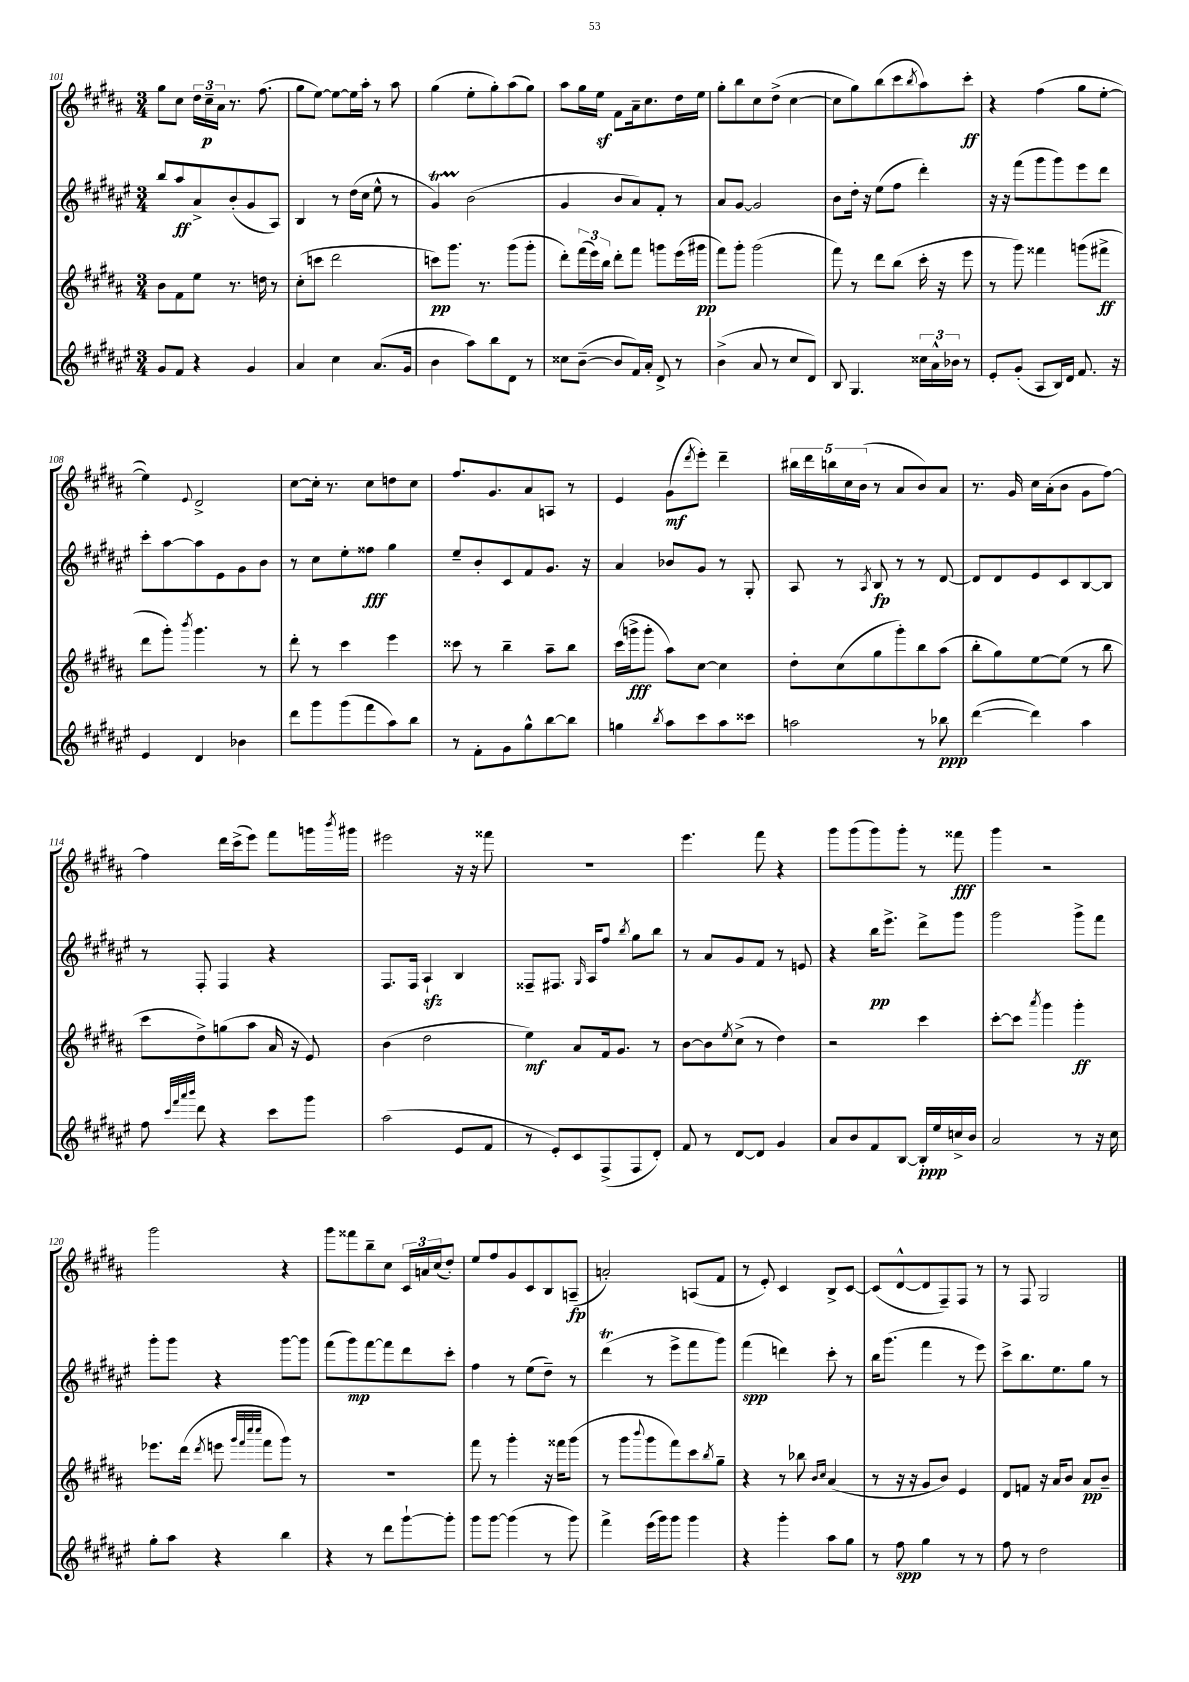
<<
\new StaffGroup <<
\new Staff = "s0" {
    \clef treble \key b \major \numericTimeSignature \time 3/4
    gis''8 cis''8 \tuplet 3/2 { dis''16 cis''16--\p ais'16 } r8. fis''8.( |
    gis''8 e''8~) e''8~ e''16 ais''16-. r8 ais''8 |
    gis''4( e''8-. gis''8-.) ais''8( gis''8) |
    ais''8 gis''16 e''16\sf fis'8 ais'16-- cis''8. dis''16 e''16 |
    gis''8-. b''8 cis''8 dis''8->( cis''4~ |
    cis''8 gis''8) b''8( cis'''8 \acciaccatura { b''8 } ais''8) cis'''8-.\ff |
    r4 fis''4( gis''8 e''8~-. |
    e''4) \appoggiatura { e'8 } dis'2-> |
    cis''8~ cis''16-. r8. cis''8 d''8 cis''8 |
    fis''8. gis'8. ais'8 a8 r8 |
    e'4 gis'8\mf( \acciaccatura { dis'''8 } e'''8-.) dis'''4-- |
    \tuplet 5/4 { bis''16 dis'''16 b''16 cis''16 b'16( } r8 ais'8 b'8) ais'8 |
    r8. gis'16 cis''16 ais'16-.( b'8 gis'8 fis''8~) |
    fis''4 dis'''16 cis'''16->( e'''8) fis'''8 g'''16 \acciaccatura { b'''8 } gis'''16 |
    eis'''2 r16 r16 fisis'''8 |
    R2. |
    e'''4. fis'''8 r4 |
    gis'''8 gis'''8( gis'''8) gis'''8-. r8 fisis'''8\fff |
    gis'''4 r2 |
    gis'''2 r4 |
    gis'''8 fisis'''8 b''8-- cis''8 \tuplet 3/2 { cis'16 a'16 cis''16( } dis''8-.) |
    e''8 fis''8 gis'8 cis'8 b8 a8--\fp( |
    a'2-.) a8( fis'8 |
    r8 e'8-.) cis'4 b8-> cis'8~ |
    cis'8( dis'8~-^ dis'8 fis8--) fis8 r8 |
    r8 fis8 gis2 \bar "|." |
}
\new Staff = "s1" {
    \clef treble \key fis \major \numericTimeSignature \time 3/4
    b''8 ais''8\ff ais'8-> b'8-.( gis'8 ais8) |
    b4 r8 dis''16( cis''16 eis''8-^ r8 |
    gis'4\startTrillSpan) b'2\stopTrillSpan( |
    gis'4 b'8 ais'8) fis'8-. r8 |
    ais'8 gis'8~ gis'2 |
    b'8 dis''16-. r16 eis''8( fis''8 dis'''4-.) |
    r16 r16 fis'''8( gis'''8 gis'''8) eis'''8 dis'''8 |
    cis'''8-. ais''8~ ais''8 eis'8 gis'8 b'8 |
    r8 cis''8 eis''8-. fisis''8\fff gis''4 |
    eis''8-- b'8-. cis'8 fis'8 gis'8. r16 |
    ais'4 bes'8 gis'8 r8 gis8-. |
    ais8 r8 \acciaccatura { ais8 } b8\fp r8 r8 dis'8~ |
    dis'8 dis'8 eis'8 cis'8 b8~ b8 |
    r8 fis8-. fis4 r4 |
    fis8. fis16 ais4-!\sfz b4 |
    fisis8-- fis8. \grace { gis16 } ais16 fis''8 \acciaccatura { b''8 } gis''8 b''8 |
    r8 ais'8 gis'8 fis'8 r8 e'8 |
    r4 b''16\pp eis'''8.-> dis'''8-> gis'''8 |
    gis'''2 gis'''8-> fis'''8 |
    gis'''8-. gis'''8 r4 gis'''8~ gis'''8 |
    fis'''8( gis'''8\mp) fis'''8~ fis'''8 dis'''8 cis'''8-. |
    fis''4 r8 eis''8( dis''8--) r8 |
    dis'''4\trill( r8 eis'''8-> fis'''8 gis'''8) |
    fis'''4\spp( d'''4) cis'''8-. r8 |
    b''16 gis'''8.( fis'''4 r8 eis'''8) |
    cis'''8-> b''8. eis''8. gis''8 r8 \bar "|." |
}
\new Staff = "s2" {
    \clef treble \key b \major \numericTimeSignature \time 3/4
    b'8 fis'8 e''8 r8. d''16 r8 |
    cis''8-.( c'''8 dis'''2 |
    c'''8\pp) gis'''8. r8. gis'''8( gis'''8-. |
    dis'''8-.) \tuplet 3/2 { fis'''16( e'''16) b''16 } dis'''8-. fis'''8 g'''8 e'''16( gis'''16\pp |
    fis'''8) gis'''8-. gis'''2( |
    fis'''8) r8 dis'''8 b''8( cis'''16-. r16 e'''8 |
    r8 gis'''8) fisis'''4 g'''8( fis'''8->\ff |
    dis'''8 gis'''8-.) \acciaccatura { b'''8 } gis'''4. r8 |
    dis'''8-. r8 cis'''4 e'''4 |
    cisis'''8 r8 b''4-- ais''8-- b''8 |
    cis'''16( g'''16->\fff g'''8-. ais''8) cis''8~ cis''4 |
    dis''8-. cis''8( gis''8 gis'''8-.) b''8 ais''8( |
    b''8-. gis''8) e''8~ e''8( r8 b''8 |
    cis'''8 dis''8->) g''8( ais''8 ais'16 r16 e'8) |
    b'4( dis''2 |
    e''4\mf) ais'8 fis'16 gis'8. r8 |
    b'8~ b'8 \acciaccatura { e''8 } cis''8->( r8 dis''4) |
    r2 cis'''4 |
    cis'''8~-. cis'''8 \acciaccatura { ais'''8 } gis'''4 gis'''4-.\ff |
    ees'''8. dis'''16( \acciaccatura { dis'''8 } e'''8 \grace { gis'''32 fis'''32 cis''''32 cis''''32 } fis'''8 gis'''8) r8 |
    R2. |
    fis'''8 r8 gis'''4-. r16 fisis'''16 gis'''8( |
    r8 gis'''8 \appoggiatura { b'''8 } gis'''8 fis'''8) cis'''8 \acciaccatura { b''8 } gis''8-- |
    r4 r8 bes''8 \grace { b'16 cis''16 } ais'4( |
    r8 r16 r16 gis'8 b'8) e'4 |
    dis'8 f'8 r16 ais'16 b'8 ais'8\pp b'8-- \bar "|." |
}
\new Staff = "s3" {
    \clef treble \key fis \major \numericTimeSignature \time 3/4
    gis'8 fis'8 r4 gis'4 |
    ais'4 cis''4 ais'8.( gis'16 |
    b'4 ais''8) b''8 dis'8 r8 |
    cisis''8 b'8~--( b'8 fis'16) ais'16-. dis'8-> r8 |
    b'4->( ais'8 r8 cis''8 dis'8) |
    b8 gis4. \tuplet 3/2 { cisis''16 ais'16-^ bes'16 } r8 |
    eis'8-. gis'8-.( ais8 b16) dis'16 fis'8. r16 |
    eis'4 dis'4 bes'4 |
    dis'''8 gis'''8 gis'''8( fis'''8 ais''8) b''8 |
    r8 fis'8-. gis'8 gis''8-^ b''8~ b''8 |
    g''4 \acciaccatura { b''8 } ais''8 cis'''8 ais''8 cisis'''8 |
    a''2 r8 bes''8\ppp |
    dis'''4~( dis'''4) ais''4 |
    fis''8 \grace { cis'''32 fis'''32 ais'''32 b'''32 } dis'''8 r4 cis'''8 gis'''8 |
    ais''2( eis'8 fis'8 |
    r8 eis'8-.) cis'8 fis8->( fis8 dis'8-.) |
    fis'8 r8 dis'8~ dis'8 gis'4 |
    ais'8 b'8 fis'8 b8~ b16-.\ppp eis''16 c''16-> b'16 |
    ais'2 r8 r16 cis''16 |
    gis''8-. ais''8 r4 b''4 |
    r4 r8 dis'''8 gis'''8~-! gis'''8-. |
    gis'''8 gis'''8~ gis'''4( r8 gis'''8) |
    fis'''4-> eis'''16( gis'''16) gis'''8 gis'''4 |
    r4 gis'''4-. ais''8 gis''8 |
    r8 fis''8\spp gis''4 r8 r8 |
    fis''8 r8 dis''2 \bar "|." |
}
>>
>>
\layout { \context { \Score currentBarNumber = #101 } }
